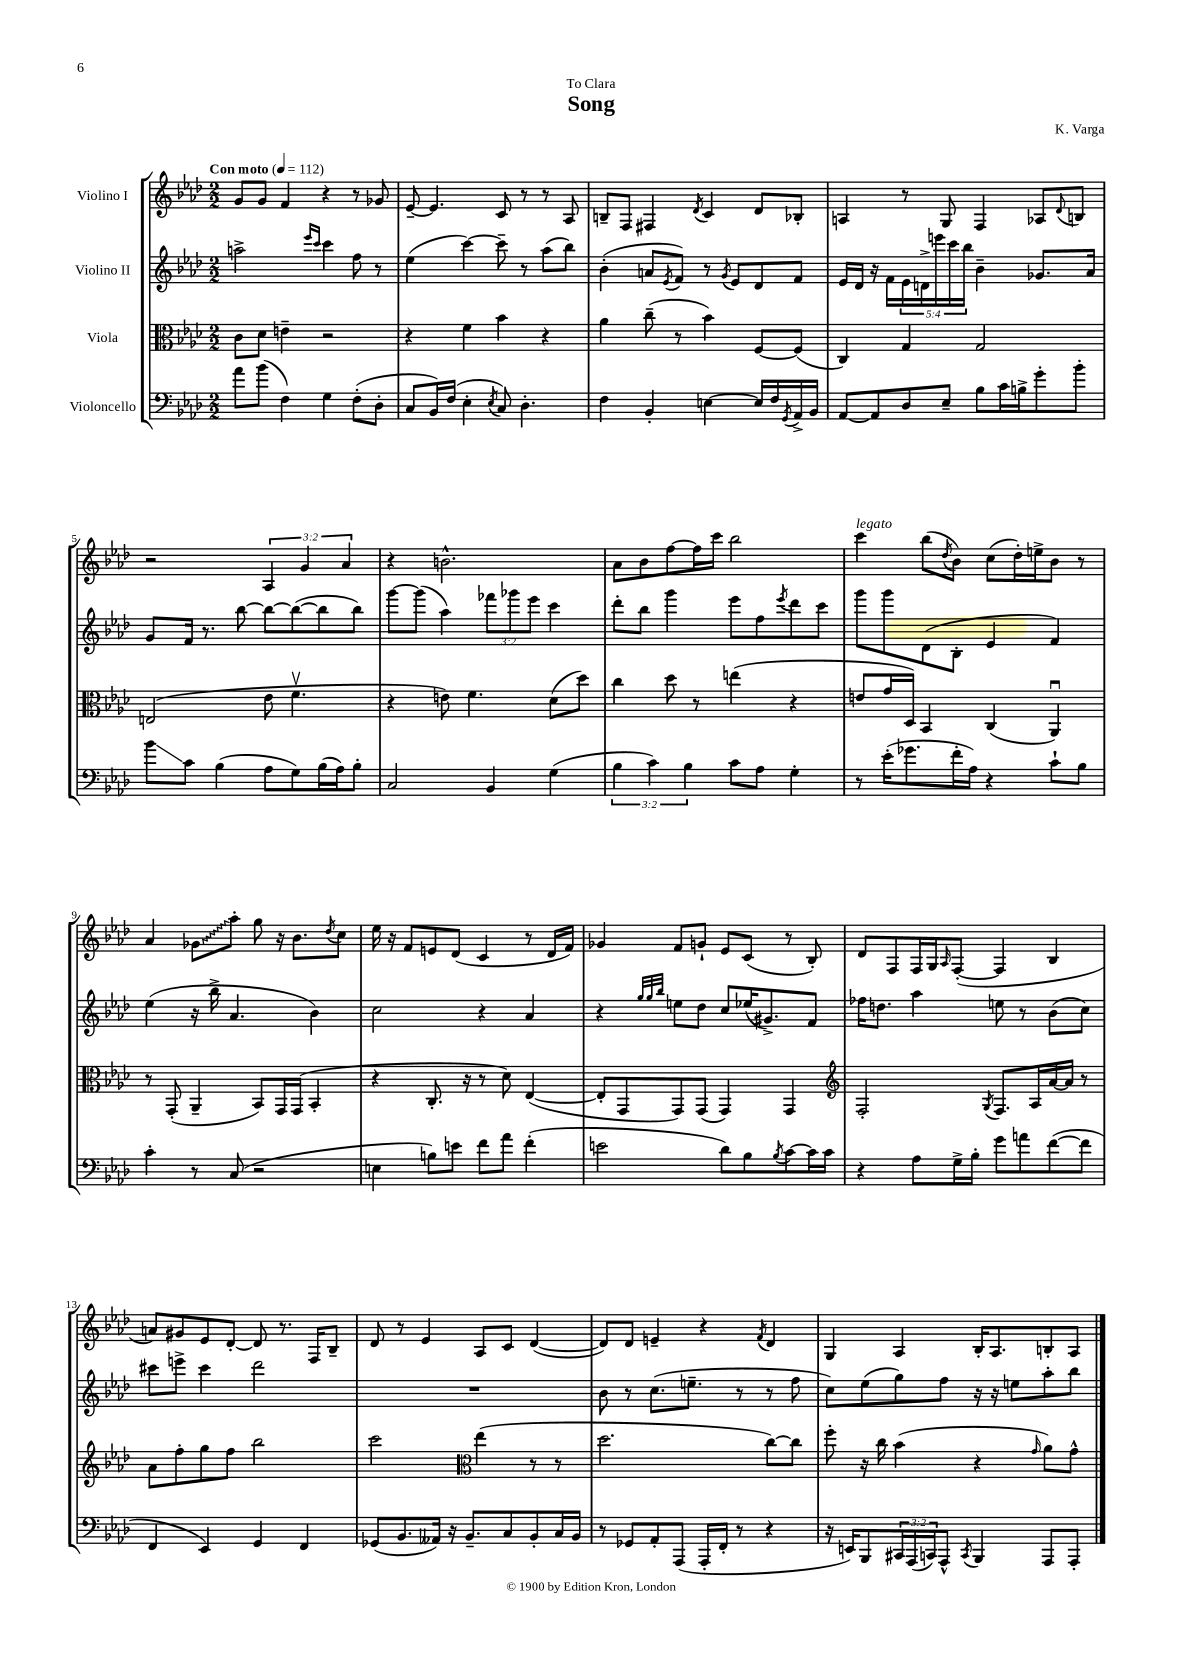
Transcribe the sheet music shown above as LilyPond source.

\header { title = "Song" composer = "K. Varga" dedication = "To Clara" }
<<
\new StaffGroup <<
\new Staff = "s0" \with { instrumentName = "Violino I" } {
    \clef treble \key aes \major \numericTimeSignature \time 2/2 \override Staff.TupletNumber.text = #tuplet-number::calc-fraction-text \tempo "Con moto" 4 = 112
    g'8 g'8 f'4 r4 r8 ges'8 |
    ees'8~-- ees'4. c'8 r8 r8 aes8 |
    b8-- f8 fis4 \acciaccatura { des'8 } c'4 des'8 bes8-. |
    a4 r8 g8 f4 aes8 \appoggiatura { des'8 } b8 |
    r2 \tuplet 3/2 { aes4 g'4 aes'4 } |
    r4 b'2.-^ |
    aes'8 bes'8 f''8~ f''16 c'''16 bes''2 |
    c'''4^\markup { \italic "legato" } bes''8( \acciaccatura { des''8 } bes'8) c''8( des''16-.) e''16-> bes'8 r8 |
    aes'4 \once \override Glissando.style = #'zigzag ges'8\glissando aes''8-. g''8 r16 bes'8. \acciaccatura { des''8 } c''8 |
    ees''16 r16 f'8 e'8 des'8( c'4 r8 des'16 f'16) |
    ges'4 f'8 g'8-! ees'8 c'8( r8 bes8-.) |
    des'8 f8 f16 g16 \grace { aes16 } f8~-.( f4 bes4 |
    a'8) gis'8 ees'8 des'8~-. des'8 r8. f16 bes8-- |
    des'8 r8 ees'4 aes8 c'8 des'4~( |
    des'8) des'8 e'4-- r4 \acciaccatura { f'8 } des'4 |
    g4 aes4 bes16-. aes8. b8-. aes8 \bar "|." |
}
\new Staff = "s1" \with { instrumentName = "Violino II" } {
    \clef treble \key aes \major \numericTimeSignature \time 2/2 \override Staff.TupletNumber.text = #tuplet-number::calc-fraction-text
    a''2-> \grace { ees'''16 c'''16 } c'''4 f''8 r8 |
    ees''4( c'''4~) c'''8-- r8 aes''8( bes''8) |
    bes'4-.( a'8 \acciaccatura { ees'8 } f'8) r8 \acciaccatura { g'8 } ees'8 des'8 f'8 |
    ees'16 des'16 r16 f'16 \tuplet 5/4 { ees'16 d'16-> e'''16 c'''16 bes''16 } bes'4-- ges'8. aes'16 |
    g'8 f'16 r8. bes''8~ bes''8~ bes''8~( bes''8 bes''8) |
    g'''8~ g'''8( aes''4) \tuplet 3/2 { fes'''8 ges'''8 ees'''8 } c'''4 |
    des'''8-. bes''8 g'''4 ees'''8 f''8 \acciaccatura { ees'''8 } des'''8 c'''8 |
    g'''8 g'''8 des'8( bes8-. ees'4 f'4) |
    ees''4( r16 bes''16-> aes'4. bes'4) |
    c''2 r4 aes'4 |
    r4 \grace { g''32 g''32 bes''32 } e''8 des''8 c''8 ees''16( gis'8.->) f'8 |
    fes''16 d''8. aes''4 e''8 r8 bes'8( c''8) |
    cis'''8 e'''8-> cis'''4 des'''2 |
    R1 |
    bes'8 r8 c''8.( e''8.-- r8 r8 f''8 |
    c''8) ees''8( g''8) f''8 r16 r16 e''8 aes''8-. bes''8 \bar "|." |
}
\new Staff = "s2" \with { instrumentName = "Viola" } {
    \clef alto \key aes \major \numericTimeSignature \time 2/2
    c'8 des'8 e'4-- r2 |
    r4 f'4 bes'4 r4 |
    aes'4 c''8--( r8 bes'4) f8~ f8( |
    c4) g4 g2 |
    e2( ees'8 f'4.\upbow |
    r4 e'8) f'4. des'8( des''8) |
    c''4 des''8 r8 e''4( r4 |
    e'8 g'16 des16) bes,4 c4( aes,4\downbow) |
    r8 g,8-.( aes,4-- bes,8) g,16 g,16( bes,4-. |
    r4 c8.-. r16 r8 des'8) ees4~( |
    ees8-. g,8 g,8) g,8( g,4) g,4 |
    \clef treble f2-. \acciaccatura { g8 } f8. aes16 aes'16~ aes'16 r8 |
    aes'8 f''8-. g''8 f''8 bes''2 |
    c'''2 \clef alto ees''4( r8 r8 |
    des''2. c''8~) c''8 |
    f''8-. r16 c''16 bes'4( r4 \grace { g'16 } aes'8) g'8-^ \bar "|." |
}
\new Staff = "s3" \with { instrumentName = "Violoncello" } {
    \clef bass \key aes \major \numericTimeSignature \time 2/2 \override Staff.TupletNumber.text = #tuplet-number::calc-fraction-text
    aes'8 bes'8( f4) g4 f8-.( des8-. |
    c8 bes,16) f16( ees4-. \acciaccatura { ees8 } c8) des4.-. |
    f4 bes,4-. e4~ e16 f16 \acciaccatura { g,8 } aes,16-> bes,16 |
    aes,8~ aes,8 des8 ees8-- bes8 c'16 b16-> g'8-. bes'8-. |
    bes'8\glissando c'8 bes4( aes8 g8) bes16( aes16) bes8-. |
    c2 bes,4 g4( |
    \tuplet 3/2 { bes4 c'4) bes4 } c'8 aes8 g4-. |
    r8 ees'16-.( ges'8. f'16-. aes16) r4 c'8-! bes8 |
    c'4-. r8 c8( r2 |
    e4 b8) e'8 f'8 aes'8 f'4-.( |
    e'2 des'8) bes8 \acciaccatura { bes8 } c'8~ c'16 c'16 |
    r4 aes8 g16-> bes16-. g'8 a'8 f'8~( f'8 |
    f,4 ees,4) g,4 f,4 |
    ges,8( bes,8. aeses,16) r16 bes,8.-- c8 bes,8-. c16 bes,16 |
    r8 ges,8 aes,8-. aes,,8( aes,,16-. f,16-. r8 r4 |
    r16 e,16) bes,,8 \tuplet 3/2 { cis,16 aes,,16( c,16) } aes,,8-^ \acciaccatura { c,8 } bes,,4 aes,,8 aes,,8-. \bar "|." |
}
>>
>>
